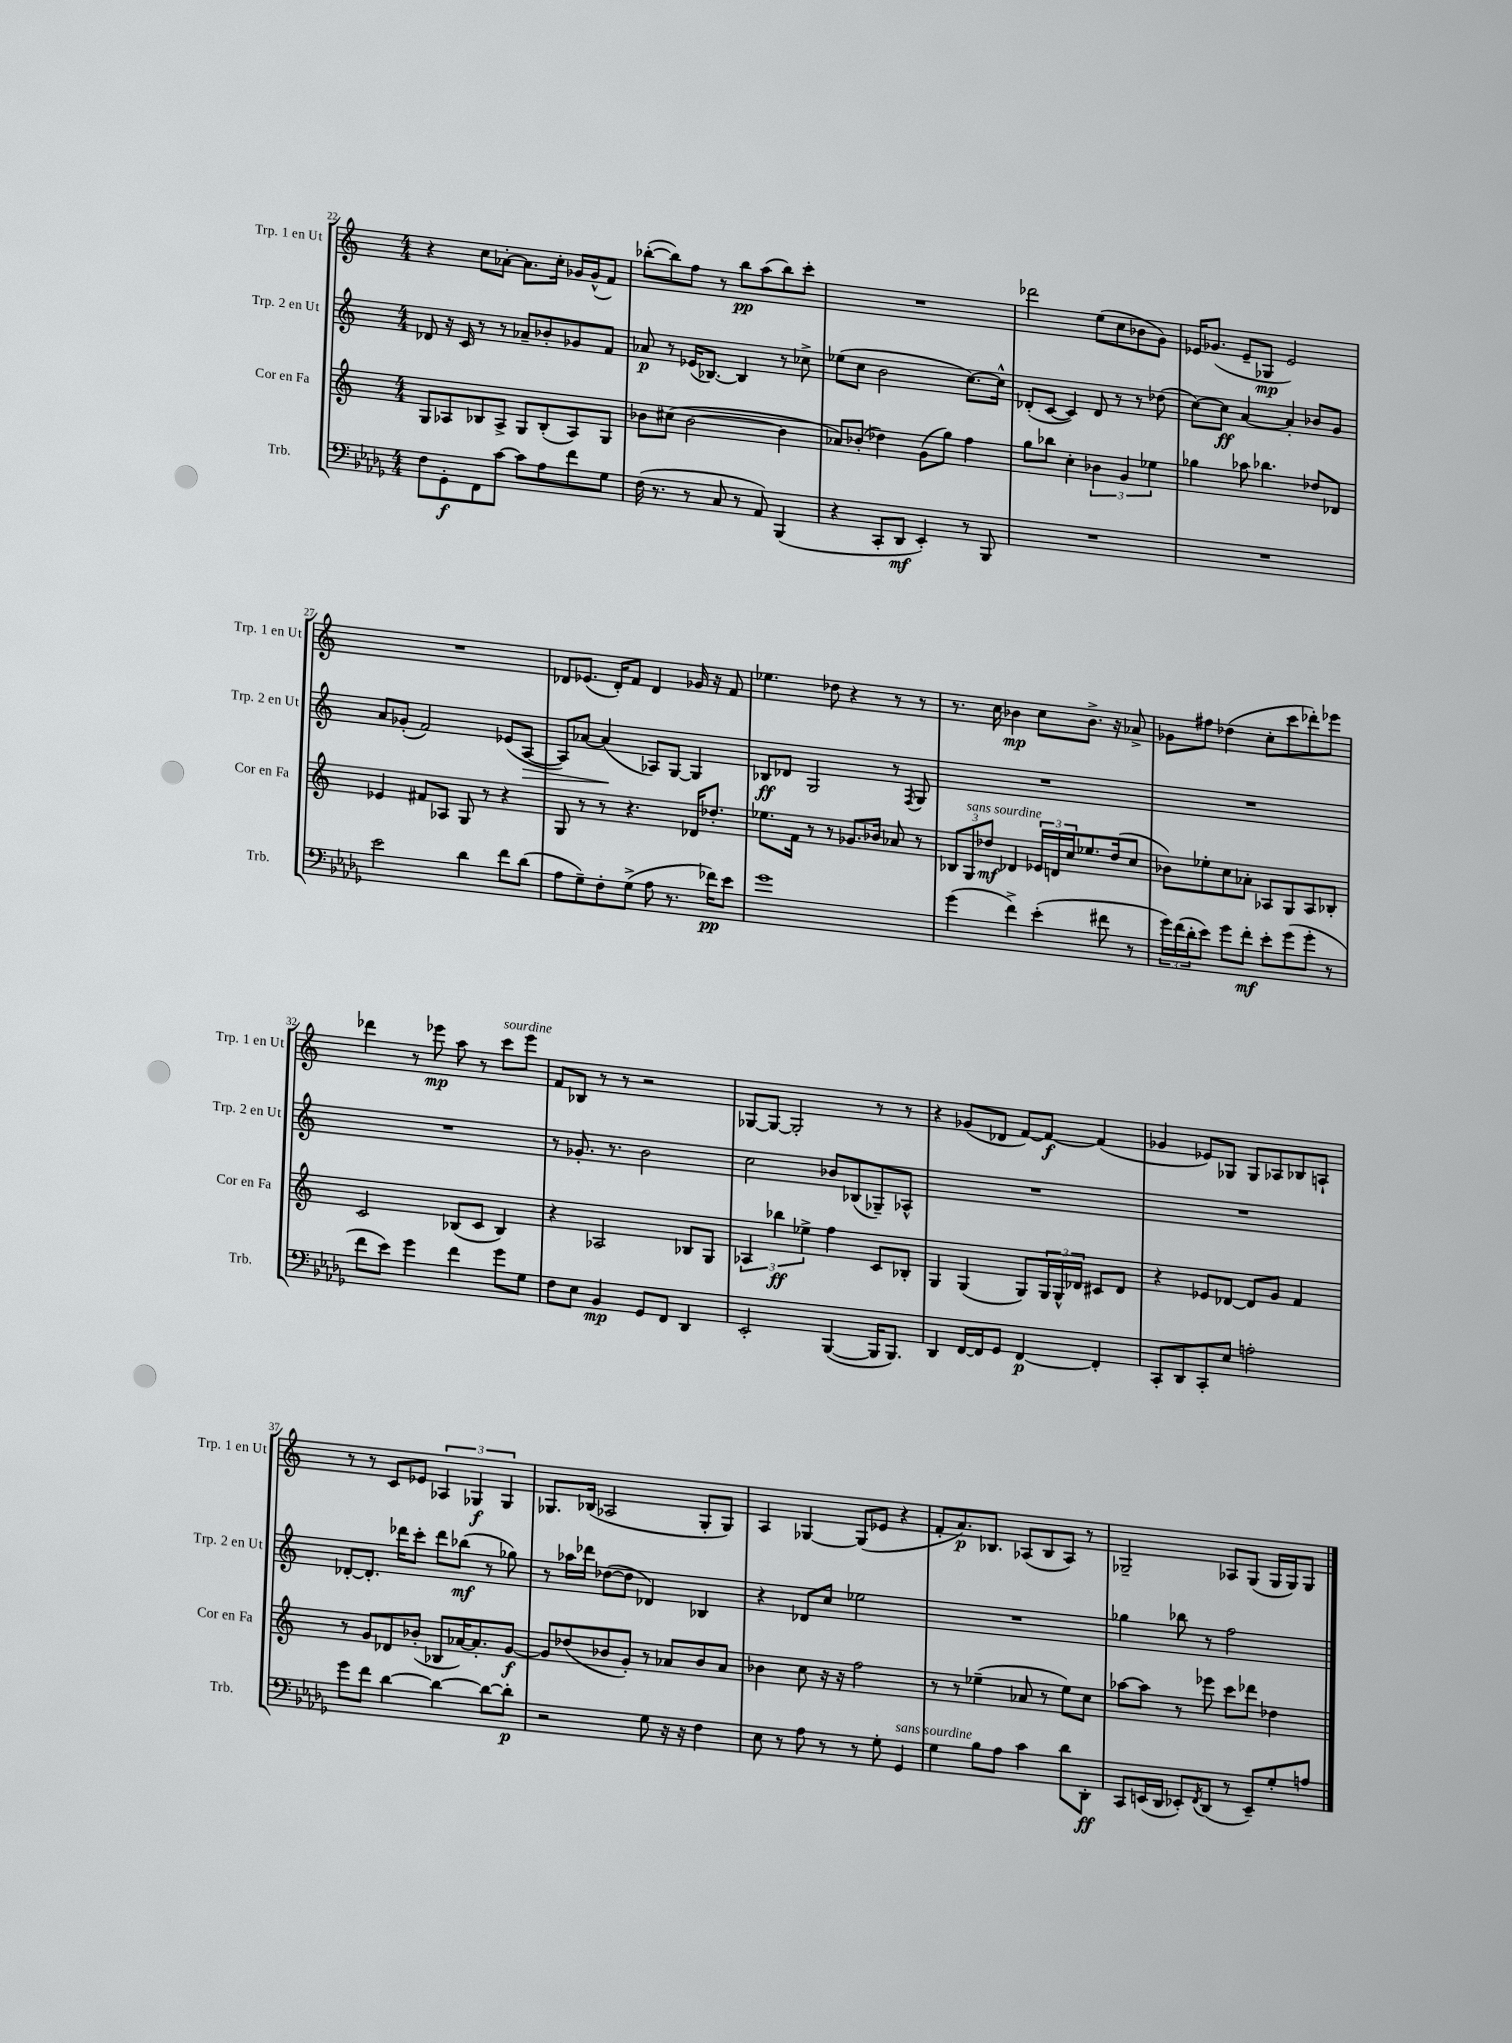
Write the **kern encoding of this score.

**kern	**kern	**kern	**kern
*staff4	*staff3	*staff2	*staff1
*clefF4	*clefG2	*clefG2	*clefG2
*k[b-e-a-d-g-]	*k[]	*k[]	*k[]
*M4/4	*M4/4	*M4/4	*M4/4
8F	8G	8d-	4r
8GG-'	8A-	16r	.
.	.	16c	.
8FF	8B-	8r	8cc
[8c	8A-^	8r	[8a-'
8c]	8G	8a-~	8.a-]
8A-	(8B-'	8b-'	.
.	.	.	16cc'
8f	8A-)	8g-	16g-
.	.	.	(16g-^^
8G-	8G	8f	8f)
=	=	=	=
(16F	8b-	8a-	([8bb-'
8.r	.	.	.
.	(8cc#	8r	8bb-])
8r	[2b-	(16e-	8ff
.	.	[8.B-)	.
8C	.	.	8r
8r	.	4B-]	8bb-
8AA-)	.	.	(8aa
(4BBB-	4b-]	8r	8bb-)
.	.	8cc-^	8ccc'
=	=	=	=
4r	8a-)	(8ee-	1r
.	(8b-'	8cc	.
8CC'	4dd-)	2b	.
8DD-	.	.	.
4EE-')	(8g	.	.
.	8gg)	.	.
8r	4ff	[8.cc)	.
8BBB-	.	.	.
.	.	16cc^^]	.
=	=	=	=
1r	8gg	(8d-'	2ddd-
.	8bb-	[8c	.
.	4cc'	4c])	.
.	6b-	8d-	(8ee
.	.	8r	8cc
.	6g	.	.
.	.	8r	8b-
.	6ee-	.	.
.	.	(8dd-	8g)
=	=	=	=
1r	4gg-	[8cc)	16e-
.	.	.	(8.g-
.	.	8cc]	.
.	8aa-	[4a	8e-~
.	4.bb-	.	8G-
.	.	4a']	2e-)
.	8dd-	8b-	.
.	8d-	8g	.
=	=	=	=
2e-	4e-	8a	1r
.	.	(8g-'	.
.	8f#	2f)	.
.	8A-	.	.
4d-	8G	.	.
.	8r	.	.
8f	4r	(8e-	.
(8d-	.	[8A	.
=	=	=	=
8A-	8G	8A])	8d-
8G-~)	8r	[8a-	(8.e-
8F'	8r	(4a-]	.
.	.	.	16d-')
(8G-^	4.r	.	8f
8A-	.	8A-)	4d-
8.r	.	[8G	.
.	16d-	4G]	16g-
16f-)	8.dd-'	.	16r
8e-	.	.	8f
=	=	=	=
1g-	8.ee-	8B-	4.ee-
.	.	8d-	.
.	16f	.	.
.	8r	2G	.
.	8r	.	8dd-
.	8.g-	.	4r
.	16b-	.	.
.	8a-	8r	8r
.	.	8qF	.
.	8r	8G	8r
=	=	=	=
(4g-	12B-	1r	8.r
.	12G	.	.
.	12dd-	.	.
.	.	.	16cc
4f^)	4d-	.	4b-
(4e-'	24e-	.	8cc
.	24d	.	.
.	24cc	.	.
.	8.ee-	.	8.b-^
8f#	.	.	.
.	(16dd-	.	16r
8r	8cc	.	8a-^
=	=	=	=
24g-)	8b-)	1r	8g-
(24f	.	.	.
24d-'	.	.	.
8e-)	8ee-'	.	8ff#
8g-	8cc	.	(4dd-
8f'	8a-'	.	.
8e-'	8A-	.	8cc'
(8g-	8G	.	8ccc
8g-'	8A-	.	8ddd-')
8r	8B-'	.	8eee-
=	=	=	=
8f	2c	1r	4ddd-
8e-)	.	.	.
4g-	.	.	8r
.	.	.	8eee-
4f	(8B-	.	8aa
.	8c	.	8r
8g-	4B-)	.	8ccc
8G-	.	.	8eee-
=	=	=	=
8F	4r	8r	8f
8E-	.	8.g-'	8B-
4BB-	2A-	.	8r
.	.	8.r	.
.	.	.	8r
8GG-	.	2b	2r
8FF	.	.	.
4DD-	8B-	.	.
.	8G	.	.
=	=	=	=
2EE-'	6A-	2cc	[8G-
.	.	.	8G-_
.	6bb-	.	.
.	.	.	2G-']
.	6ee-^	.	.
([4BBB-	4ff	8b-	.
.	.	(8B-	.
16BBB-]	8c	8G-~)	8r
8.BBB-)	.	.	.
.	8B-'	8A-^^	8r
=	=	=	=
4DD-	4G	1r	4r
[16FF	(4G	.	(8g-
16FF]	.	.	.
8GG-	.	.	8d-
[4FF	8G)	.	[8f)
.	24G	.	8f_
.	24G^^	.	.
.	24d-	.	.
4FF']	8c#	.	(4f]
.	8d-	.	.
=	=	=	=
8CC'	4r	1r	4g-
8DD-	.	.	.
8CC'	8e-	.	8e-)
8E-	[8d-	.	8G-
2A'	8d-]	.	8G-
.	8g	.	8A-
.	4f	.	8B-
.	.	.	8A`
=	=	=	=
8g-	8r	[8d-'	8r
8f	8g	8.d-']	8r
[4d-	8d-	.	8c
.	.	16ddd-	.
.	(8b-'	8ccc'	8e-
4d-_	8B-	8ddd-	6A-
.	[16a-)	(8bb-	.
.	.	.	6G-
.	8.a-']	.	.
8d-_	.	8r	.
.	.	.	6G-
8d-']	[8g	8gg-)	.
=	=	=	=
2r	8g]	8r	8.G-
.	(8dd-	16aa-	.
.	.	16ddd-	(16B-
.	8b-	([8dd-	2A-
.	8g')	8dd-]	.
8G-	8r	4d-)	.
16r	8a-	.	.
16r	.	.	.
4F	8b-	4B-	8G-'
.	8a-	.	8G-)
=	=	=	=
8E-	4b-	4r	4A
8r	.	.	.
8A-	8cc	8d-	[4G-
8r	16r	8cc	.
.	16r	.	.
8r	2ff	2ee-	(8G-]
8G-'	.	.	8e-
4GG-	.	.	4r
=	=	=	=
4G-	8r	1r	8f'
.	8r	.	8.a)
8B-	(4ee-~	.	.
.	.	.	8.B-
8A-	.	.	.
4c	8a-	.	(8A-
.	8r	.	8B-
8d-	8ee-)	.	8A-)
8DD-'	8cc	.	8r
=	=	=	=
8CC	[8aa-	4gg-	2G-~
(16EE	8aa-]	.	.
16DD-	.	.	.
8EE-')	8r	8bb-	.
8qFF	.	.	.
(8DD-	8eee-	8r	.
8r	8ccc	2ff	8A-
8EE-~)	8ddd-	.	(8G-
8G-'	4dd-	.	16G-
.	.	.	16G-)
8A	.	.	8G-
==	==	==	==
*-	*-	*-	*-
